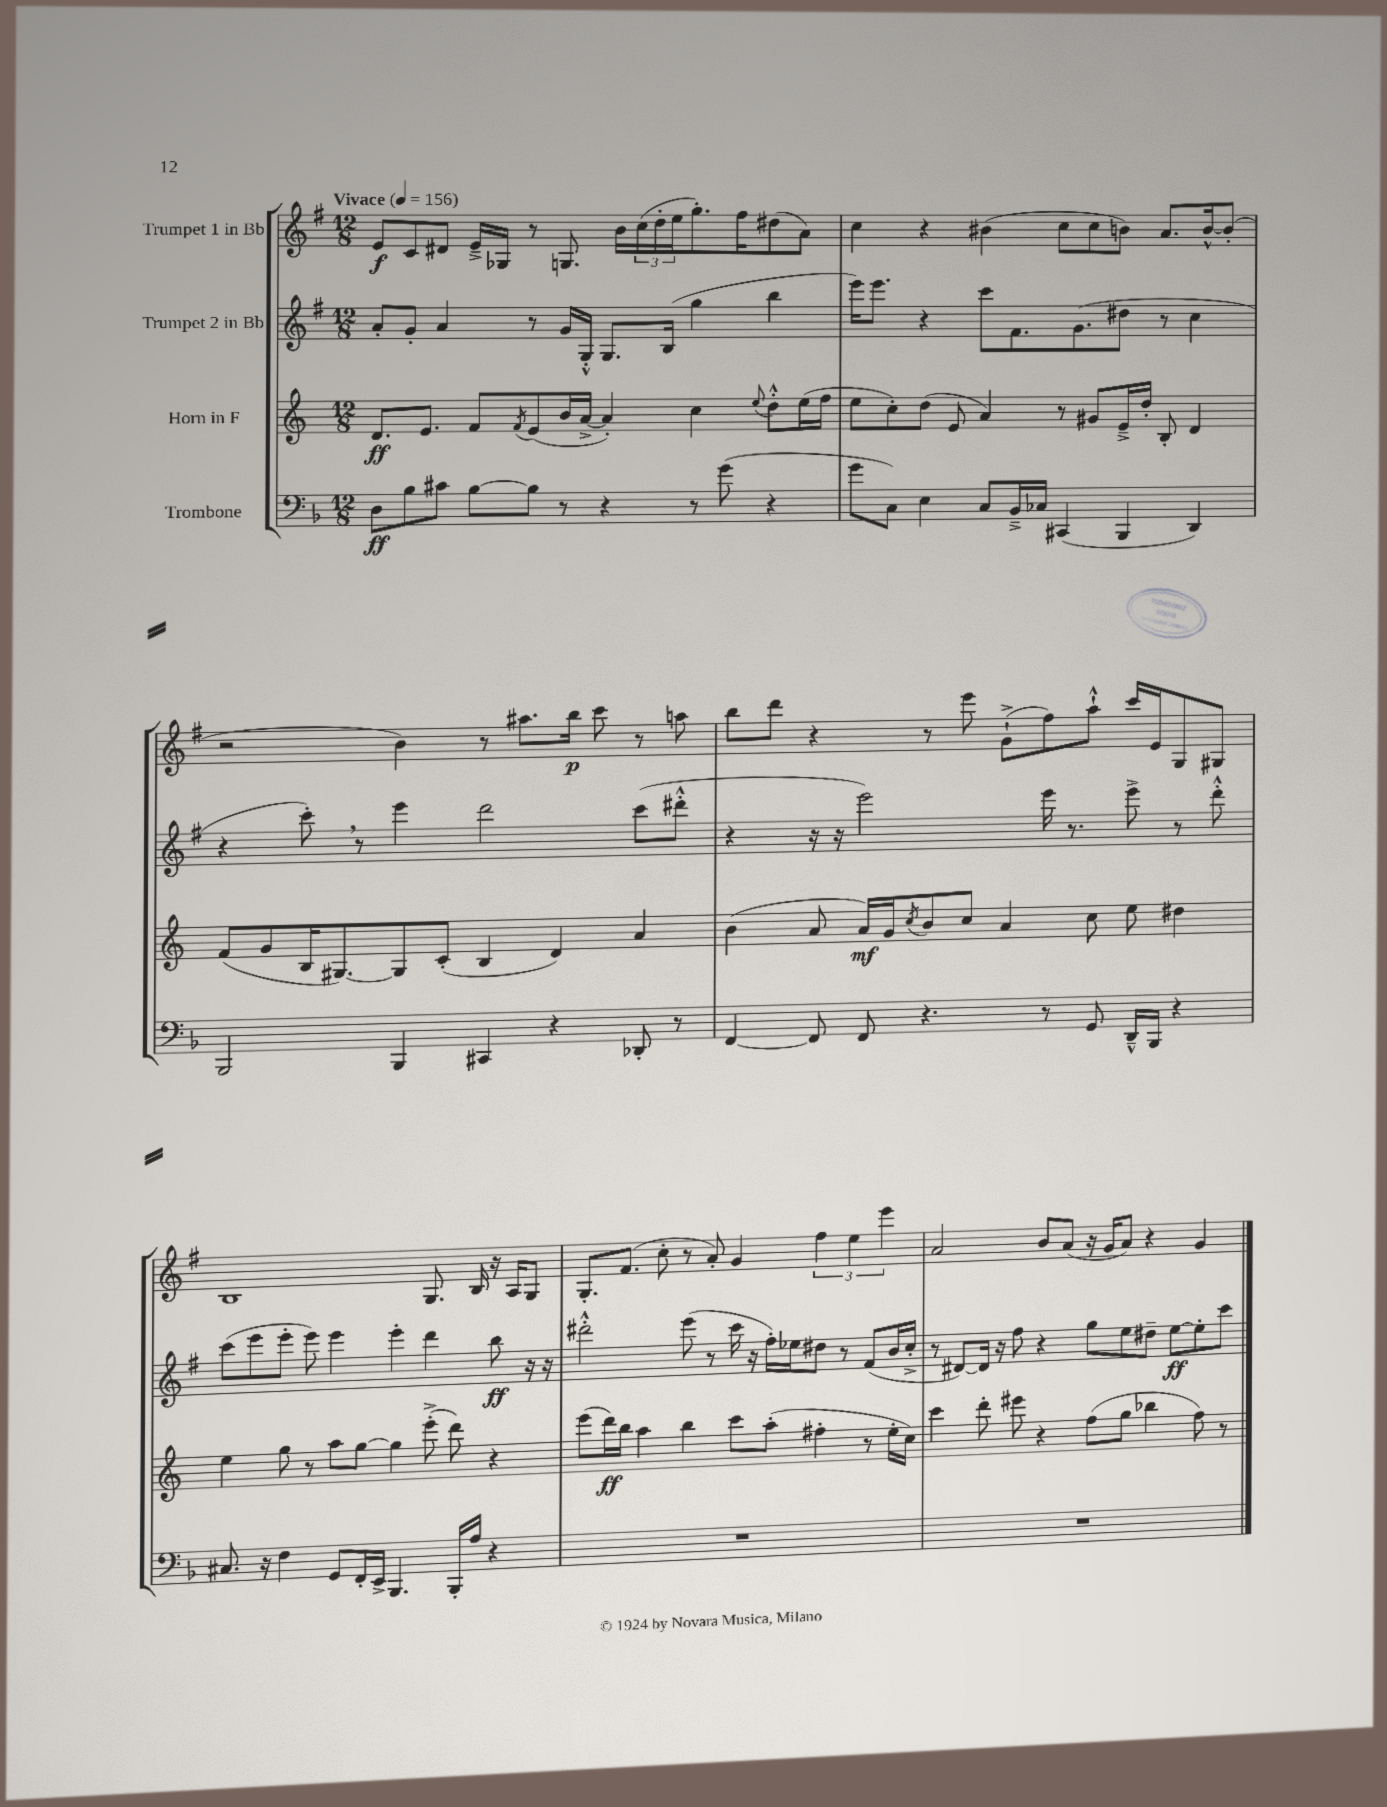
<<
\new StaffGroup <<
\new Staff = "s0" \with { instrumentName = "Trumpet 1 in Bb" } {
    \clef treble \key g \major \numericTimeSignature \time 12/8 \tempo "Vivace" 4 = 156
    e'8\f c'8 dis'8 e'16---> ges16 r8 g8. b'16 \tuplet 3/2 { c''16( d''16-. e''16 } g''8.-.) fis''16 dis''8( a'8) |
    c''4 r4 bis'4( c''8 c''8 b'8) a'8. b'16~-^ b'8-.( |
    r2 b'4) r8 ais''8. b''16\p c'''8 r8 a''8 |
    b''8 d'''8 r4 r8 e'''8 g'8-!->( fis''8) a''8-!-^ c'''16 e'16 g8 gis8 |
    b1 g8. b16 r16 a16 g8 |
    g8.-. fis'8.( c''8-. r8 a'8-.) g'4 \tuplet 3/2 { fis''4 e''4 e'''4 } |
    a'2 b'8 a'8( r16 g'16 a'8) r4 g'4 \bar "|." |
}
\new Staff = "s1" \with { instrumentName = "Trumpet 2 in Bb" } {
    \clef treble \key g \major \numericTimeSignature \time 12/8
    a'8-. g'8-. a'4 r8 g'16 g16-.-^ g8. b16( g''4 b''4 |
    e'''16) e'''8. r4 c'''8 fis'8. g'8.( dis''8 r8 c''4 |
    r4 c'''8-.) \breathe r8 e'''4 d'''2 c'''8( dis'''8-.-^ |
    r4 r16 r16 e'''2) e'''16 r8. e'''8-> r8 d'''8-.-^ |
    c'''8( e'''8 e'''8-. e'''8) e'''4 e'''4-. d'''4 b''8\ff r16 r16 |
    dis'''2-.-^ e'''8( r8 c'''16 r16 fis''16-.) ees''16 dis''8 r8 fis'8( b'16 c''16-.-> |
    r8 dis'8~) dis'16 r16 fis''8 r4 g''8 e''8 dis''8-- e''8~\ff e''8-. c'''8 \bar "|." |
}
\new Staff = "s2" \with { instrumentName = "Horn in F" } {
    \clef treble \key c \major \numericTimeSignature \time 12/8
    d'8.\ff e'8. f'8 \acciaccatura { f'8 } e'8( b'16 a'16~-> a'4-.) c''4 \appoggiatura { e''8 } d''8-.-^ e''16( f''16 |
    e''8 c''8-.) d''8( e'8 a'4) r8 gis'8 e'16---> d''16-. b8-. d'4 |
    f'8( g'8 b16 gis8.~) gis8 c'8-.( b4 d'4) a'4 |
    b'4( a'8 a'16\mf) g'16 \acciaccatura { c''8 } b'8 c''8 a'4 c''8 e''8 dis''4 |
    e''4 g''8 r8 a''8 g''8~ g''4 e'''8-.->( d'''8) r4 |
    e'''8( d'''16\ff) b''16 a''4 b''4 c'''8 a''8-.( fis''4-. r8 e''16-. c''16) |
    c'''4 d'''8-. eis'''8 r4 f''8( g''8 bes''4 f''8) r8 \bar "|." |
}
\new Staff = "s3" \with { instrumentName = "Trombone" } {
    \clef bass \key f \major \numericTimeSignature \time 12/8
    d8\ff bes8 cis'8 bes8~ bes8 r8 r4 r8 g'8( r4 |
    g'8 c8) e4 c8 bes,16---> ces16 cis,4( bes,,4 d,4) |
    bes,,2 bes,,4 cis,4 r4 des,8-. r8 |
    f,4~ f,8 f,8 r4. r8 g,8 d,16---^ bes,,16 r4 |
    cis8. r16 f4 g,8 f,16-. e,16-> bes,,4. bes,,16-. a16 r4 |
    R1. |
    R1. \bar "|." |
}
>>
>>
\layout { \context { \Score \remove "Bar_number_engraver" } }
